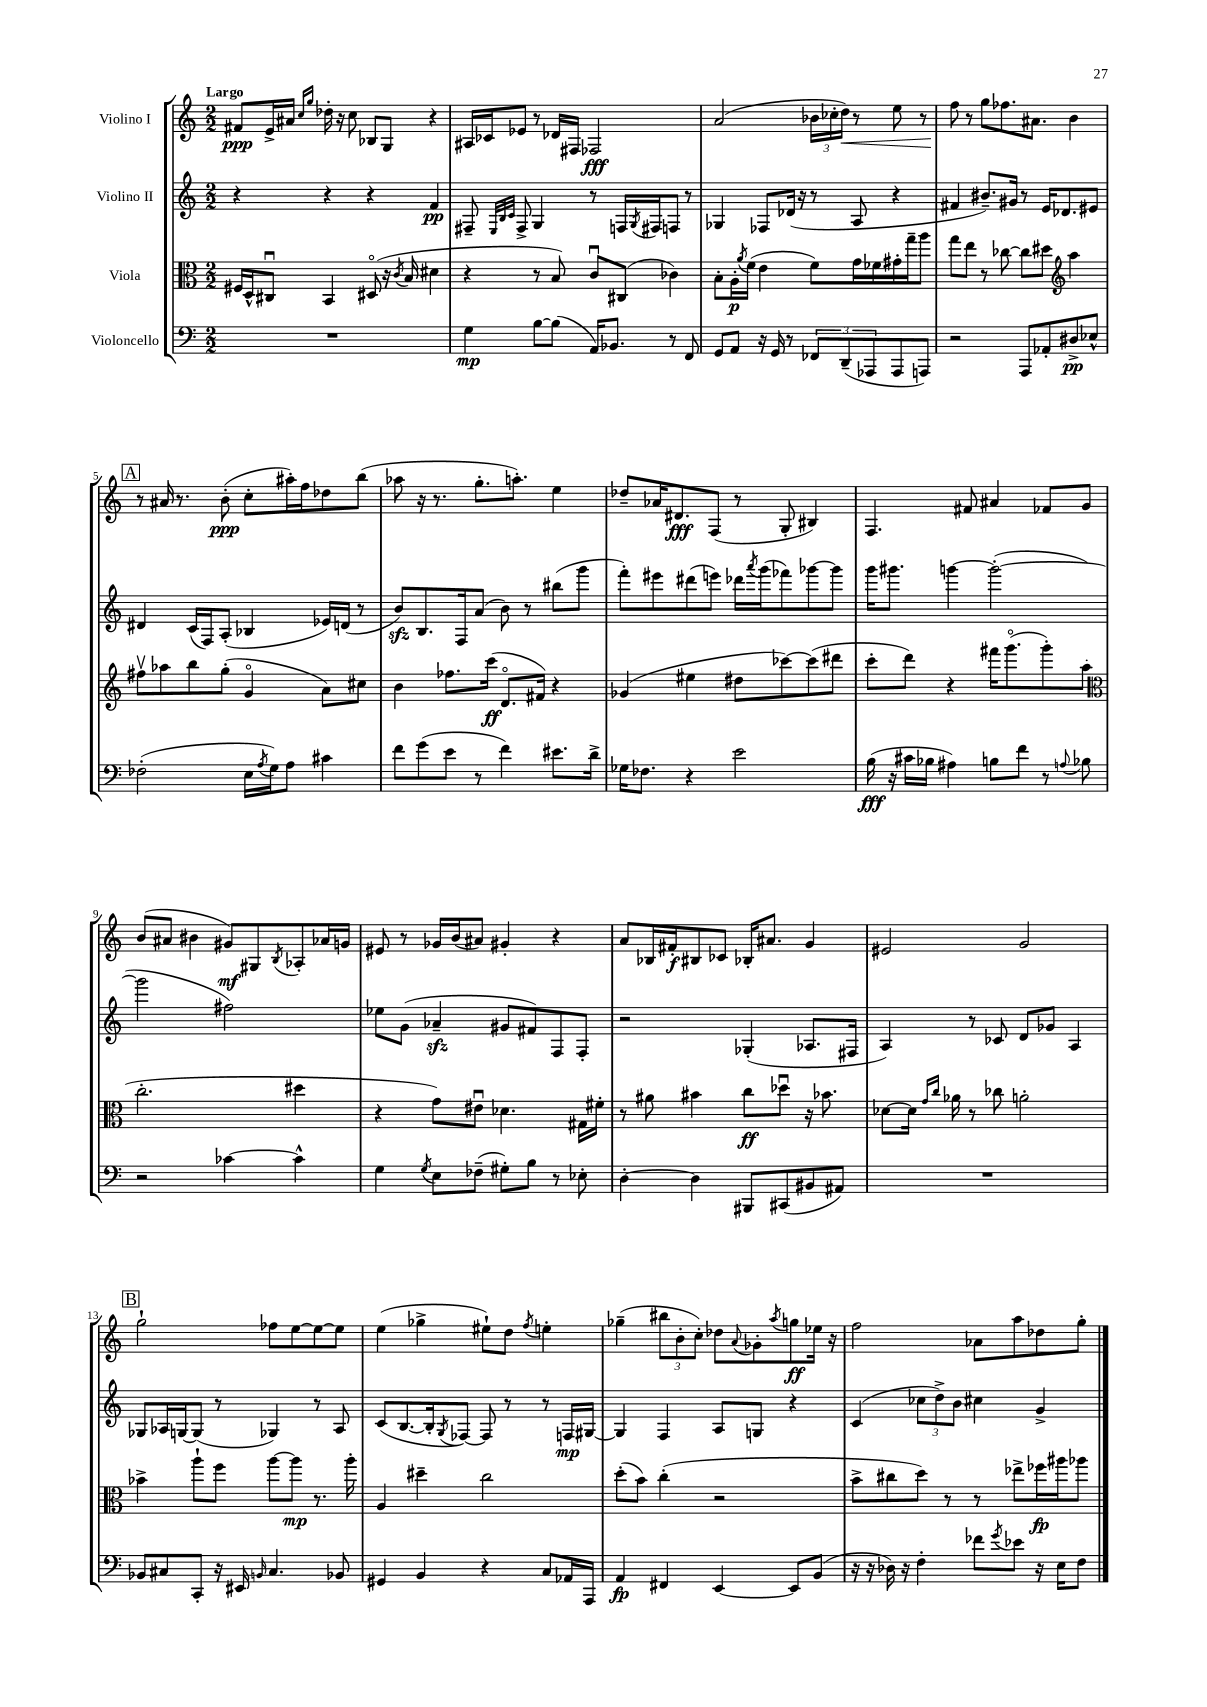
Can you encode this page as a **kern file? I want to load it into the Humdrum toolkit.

**kern	**kern	**kern	**kern
*staff4	*staff3	*staff2	*staff1
*clefF4	*clefC3	*clefG2	*clefG2
*k[]	*k[]	*k[]	*k[]
*M2/2	*M2/2	*M2/2	*M2/2
1r	16F#/LL	4r	8f#/L
.	16D^^/J	.	.
.	8C#u/J	.	16e^/L
.	.	.	16a#/JJ
.	.	.	16qqcc/LL
.	.	.	16qqgg/JJ
.	4BB/	4r	16dd-'\
.	.	.	16r
.	.	.	8cc\
.	(8D#o/	4r	8B-/L
.	16r	.	8G/J
.	8qc/	.	.
.	16B/	.	.
.	4d#\	4f/	4r
=	=	=	=
4G\	4r	8F#~/	16A#/LL
.	.	.	16c-/J
.	.	32qqE/LLL	.
.	.	32qqB/	.
.	.	32qqc/JJJ	.
.	.	8F#^/	8e-/J
[8B\L	8r	4G/	8r
(8B\]J	8B/)	.	16d-/LL
.	.	.	16F#/JJ
16AA/LK)	8cu/L	8r	2F-/
8.BB-/J	.	.	.
.	(8C#/J	16F/LL	.
.	.	8qG/	.
.	.	16F#/J	.
8r	4c-\)	8F/J	.
8FF/	.	8r	.
=	=	=	=
8GG/L	8B'\L	4G-/	(2a/
8AA/J	16A'\L	.	.
.	8qa/	.	.
.	(16f\JJ	.	.
16r	4e\	8F-/L	.
16GG/	.	.	.
8r	.	(16d-/Jk	.
.	.	16r	.
12FF-/L	8f\L)	8r	24b-\LL
.	.	.	24cc-'\
(12DD~/	.	.	24dd\JJ)
.	16g\L	8A/	8r
12AAA-/	.	.	.
.	16f-\	.	.
8AAA-/	16g#'\	4r	8ee\
.	16gg~\J	.	.
8AAA/J)	8aa\J	.	8r
=	=	=	=
2r	8gg\L	4f#/	8ff\
.	8ee\J	.	8r
.	8r	8.b#~/L)	8gg\L
.	[8cc-\	.	8.ff-\
.	.	16g#/Jk	.
8AAA/L	8cc-\]L	8r	.
.	.	.	8.a#\J
8AA-'/	8dd#\J	16e/LK	.
.	.	8.d-/	.
*	*clefG2	*	*
8D#^/	4aa\	.	4b\
8E-^^/J	.	8e#/J	.
=	=	=	=
(2F-'\	8ff#v\L	4d#/	8r
.	8aa-\	.	16a#/
.	.	.	8.r
.	8bb\	(16c/LL	.
.	.	16F/J)	.
.	(8gg'\J	(8A'/J	(8b'\
16E\LL	4go/	4B-/	8cc'\L
8qA/	.	.	.
16G\J)	.	.	.
8A\J	.	.	16aa#'\L)
.	.	.	16ff\J
4c#\	8a\L)	16e-/LL)	8dd-\
.	.	(16d/JJ	.
.	8cc#\J	8r	(8bb\J
=	=	=	=
8f\L	4b\	8b/L)	8aa-\
(8g\	.	8.B/	16r
.	.	.	8.r
8e\J	8.ff-\L	.	.
.	.	16F/k	.
8r	.	(8a/J	8.gg'\L
.	(16ccc\Jk	.	.
4f\)	8.do/L	8b\)	.
.	.	.	8.aa'\J)
.	.	8r	.
.	16f#/Jk)	.	.
8.e#\L	4r	(8bb#\L	4ee\
.	.	8ggg\J	.
16d^\Jk	.	.	.
=	=	=	=
16G-\LK	(4g-/	8fff'\L)	8dd-~/L
8.F-\J	.	.	.
.	.	8eee#\	16a-/K
.	.	.	8.d#/
4r	4ee#\	(8ddd#\	.
.	.	8eee\J)	(8F/J
2e\	8dd#\L	16ddd-\LL	8r
.	.	8qaaa/	.
.	.	(16ggg\J	.
.	[8ccc-\)	8fff-\)	8G'/
.	(8ccc-\]	[8ggg-\	4B#/)
.	8ddd#\J	8ggg-\]J	.
=	=	=	=
(16B\	8ccc'\L	16ggg\LK	4.F/
16r	.	8.ggg#\J	.
16c#\LL	8ddd\J)	.	.
16B-\JJ	.	.	.
4A#\)	4r	[4ggg\	.
.	.	.	8f#/
8B\L	16fff#\LK	(2ggg'\_	4a#/
.	(8.gggo\	.	.
8f\J	.	.	.
8r	8ggg'\)	.	8f-/L
8qqA/	.	.	.
8B-\	(8aa\J	.	8g/J
=	=	=	=
*	*clefC3	*	*
2r	2.cc'\	2ggg\]	(8b/L
.	.	.	8a#/J
.	.	.	4b#\
[4c-\	.	2ff#\)	8g#/L)
.	.	.	8G#/
.	.	.	8qB/
4c-^^\]	4dd#\	.	8A-'/
.	.	.	16a-/L
.	.	.	16g/JJ
=	=	=	=
4G\	4r	8ee-\L	8e#/
.	.	(8g\J	8r
8qG/	.	.	.
8E\L	8g\L)	4a-~/	16g-/LL
.	.	.	(16b/J
(8F-~\J	8e#u\J	.	8a#/J)
8G#'\L)	4.d-\	8g#/L	4g#'/
8B\J	.	8f#/)	.
8r	.	8F/	4r
8E-'\	16G#\LL	8F'/J	.
.	16f#'\JJ	.	.
=	=	=	=
[4D'\	8r	2r	8a/L
.	8a#\	.	16B-/L
.	.	.	16f#'/J
4D\]	4b#\	.	8B#/
.	.	.	8c-/J
8BBB#/L	8cc\L	(4G-'/	16B-'/LK
.	.	.	8.a#/J
(8CC#/	8dd-u\J	.	.
8BB#/	16r	8.A-/L	4g/
.	8.b-\	.	.
8AA#/J)	.	.	.
.	.	16F#/Jk	.
=	=	=	=
1r	[8d-\L	4A/)	2e#/
.	16d-\]Jk	.	.
.	16qqg/LL	.	.
.	16qqcc/JJ	.	.
.	16a-\	.	.
.	8r	8r	.
.	8cc-\	8c-/	.
.	2a'\	8d/L	2g/
.	.	8g-/J	.
.	.	4A/	.
=	=	=	=
8BB-/L	4b-^\	8G-/L	2gg`\
8C#/	.	16A-/L	.
.	.	[16G/J	.
8CC'/J	8aa`\L	(8G/]J	.
16r	8ff\J	8r	.
16EE#/	.	.	.
16qqBB/	.	.	.
4.C#/	[8aa\L	4G-/)	8ff-\L
.	8aa\]J	.	[8ee\
.	8.r	8r	8ee\_
8BB-/	.	8A-/	8ee\]J
.	16aa'\	.	.
=	=	=	=
4GG#/	4A/	(8c/L	(4ee\
.	.	[8.B/	.
4BB/	4dd#~\	.	4gg-^\
.	.	16B'/]k	.
.	.	8qG/	.
.	.	[8F-/J)	.
4r	2cc\	8F-/]	8ee#`\L)
.	.	8r	8dd\J
.	.	.	8qff/
8C/L	.	8r	4ee'\
16AA-/L	.	16F/LL	.
16AAA/JJ	.	[16G#/JJ	.
=	=	=	=
4AA/	(8dd'\L	4G#/]	(4gg-~\
.	8b\J)	.	.
4FF#/	(4cc'\	4F/	12bb#\L
.	.	.	12b'\
.	.	.	12cc'\J)
[4EE/	2r	8A/L	8dd-\L
.	.	.	8qqa/
.	.	8G/J	8g-'\
.	.	.	8qaa/
8EE/]L	.	4r	8gg\
(8BB/J	.	.	16ee-\Jk
.	.	.	16r
=	=	=	=
16r	8b^\L	(4c/	2ff\
16r	.	.	.
16D-\)	8cc#\	.	.
16r	.	.	.
4F'\	8dd\J)	12cc-\L	.
.	.	12dd^\)	.
.	8r	.	.
.	.	12b\J	.
8f-\L	8r	4cc#\	8a-\L
8qg/	.	.	.
8e-\J	8ee-^\L	.	8aa\
16r	16ff-\L	4g^/	8dd-\
16E\LK	16aa#\J	.	.
8F\J	8aa-\J	.	8gg'\J
==	==	==	==
*-	*-	*-	*-
